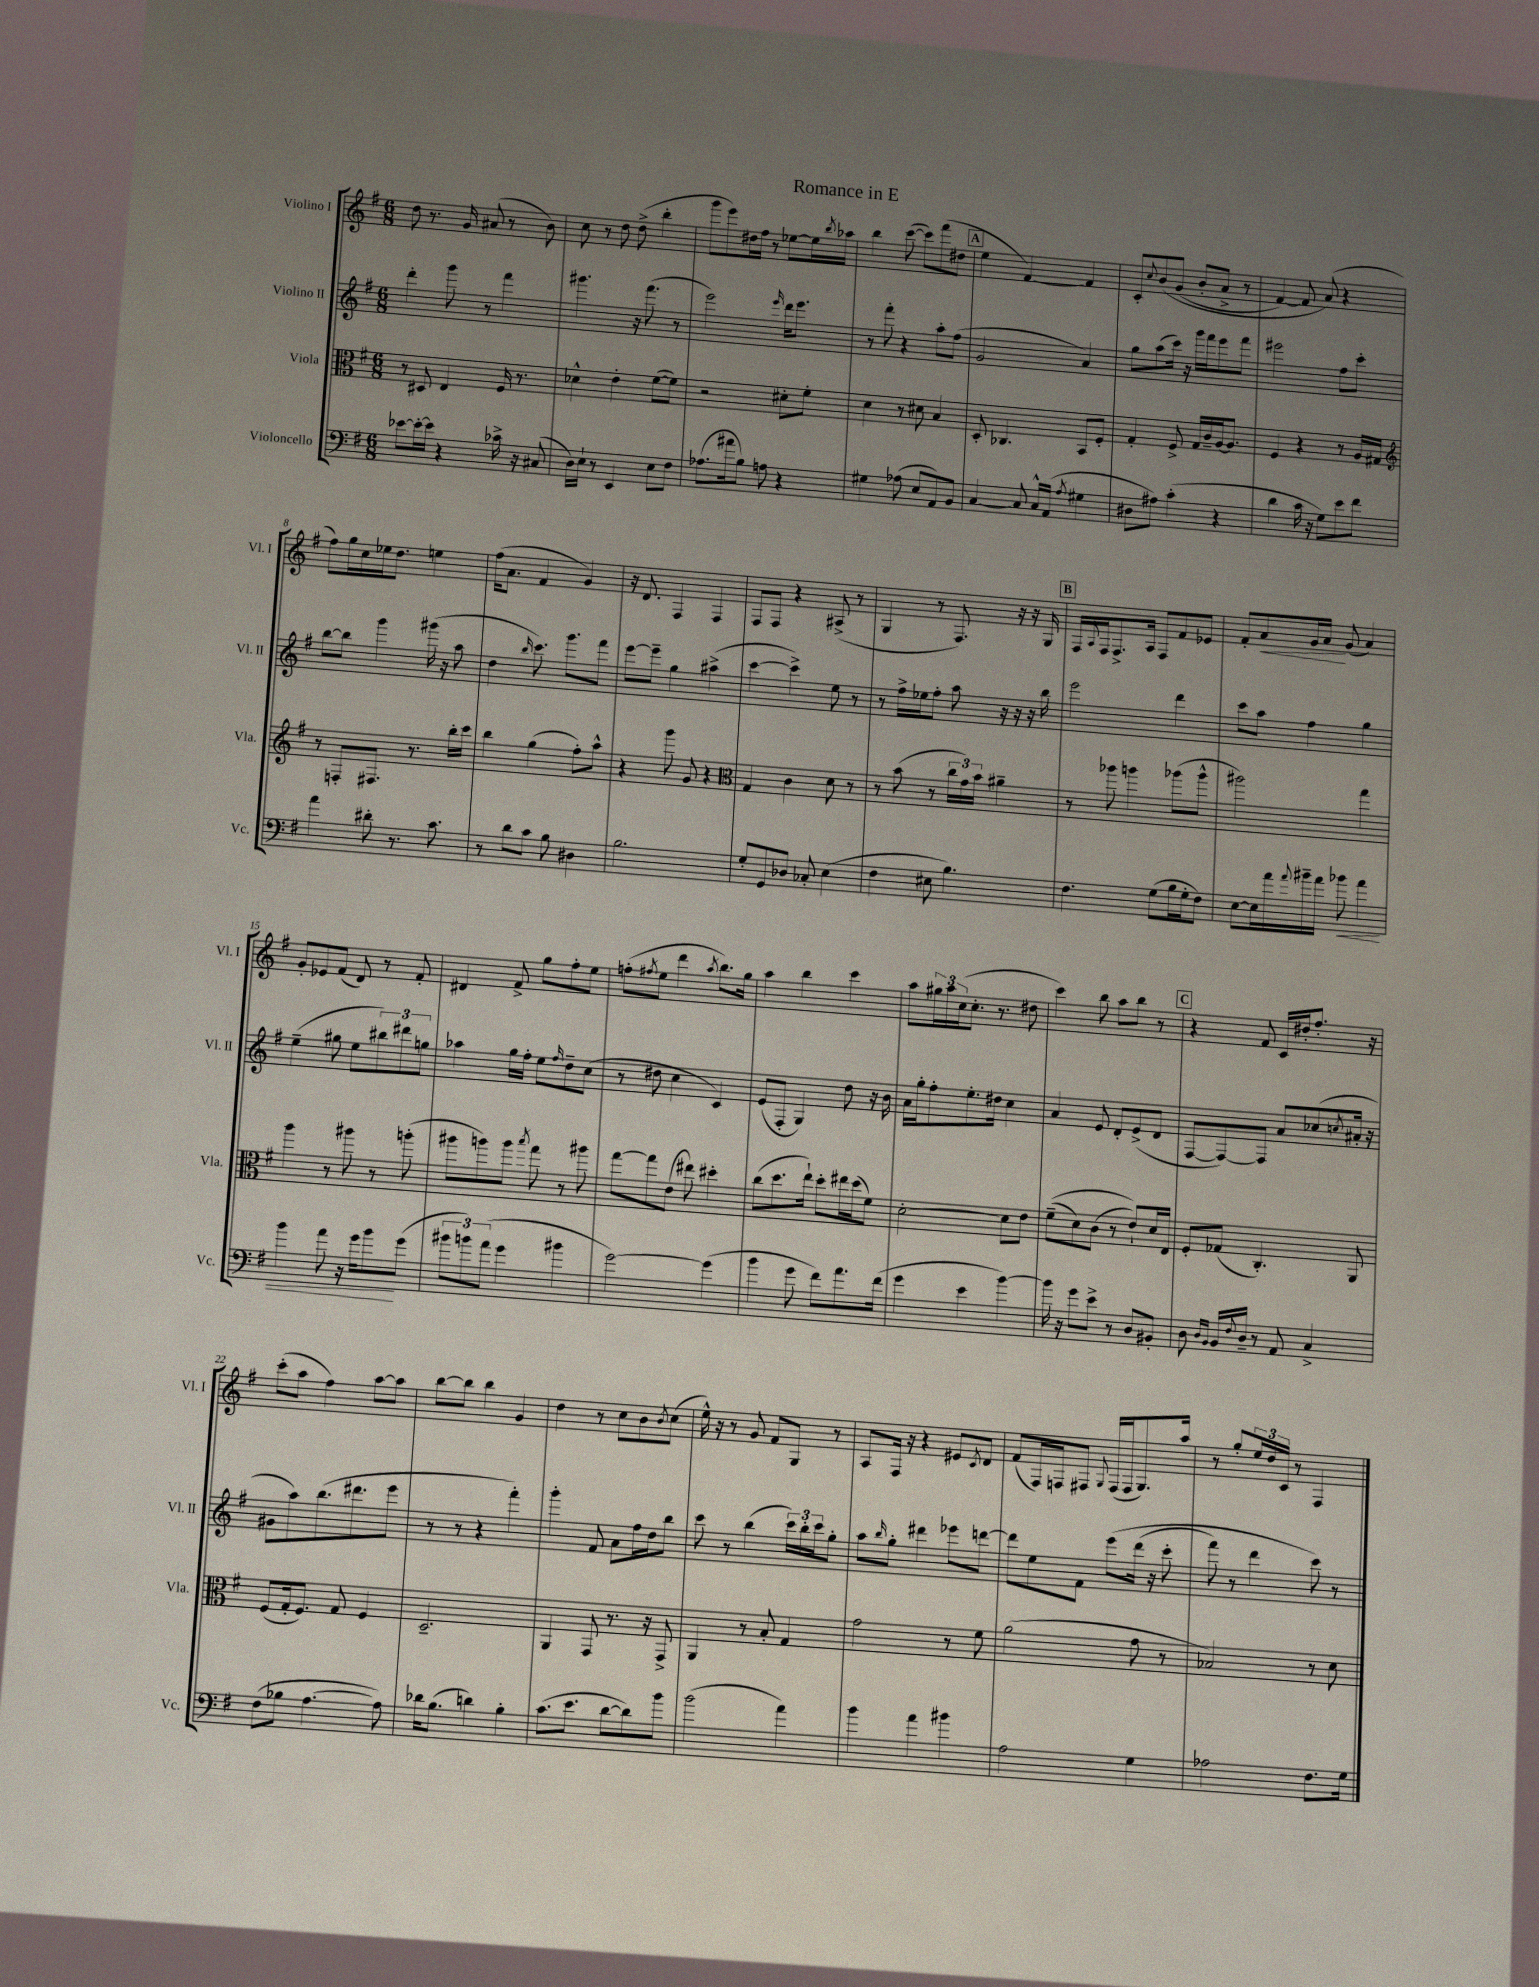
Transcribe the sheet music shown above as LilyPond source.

\header { title = "Romance in E" }
<<
\new StaffGroup <<
\new Staff = "s0" \with { instrumentName = "Violino I" shortInstrumentName = "Vl. I" } {
    \clef treble \key g \major \numericTimeSignature \time 6/8
    d''8 r8. g'16 ais'8( r8 b'8) |
    c''8 r8 d''8 d''8->( b''4-. |
    g'''8 e'''8) dis''16 fis''16 r8 ees''8~ ees''16 \acciaccatura { b''8 } aes''16 |
    b''4 c'''8~( c'''8) fis'''8( dis''8 |
    \mark \markup { \box "A" } e''4 fis'4~) fis'4 |
    c'8-. \appoggiatura { c''8 } b'8\( g'8( b'8-. a'8-> r8 |
    fis'4~) fis'8 a'8(\) r4 |
    fis''8) g''16 c''16 ees''16 d''8. e''4 |
    fis''16( a'8. fis'4 g'4) |
    r16 d'8. fis4 fis4 |
    fis8 fis8 r4 ais8->( r8 |
    g4 r8 fis8.) r16 r16 g16 |
    \mark \markup { \box "B" } fis16 \appoggiatura { a8 } fis16 fis8.-> a16 fis8 fis'8 ees'8 |
    fis'8-. a'8\< g'16 a'16\! g'8( a'4) |
    g'8-. ees'8 fis'8( d'8) r8 fis'8-. |
    dis'4 fis'8-> g''8 fis''8-. e''8 |
    f''8-.( \acciaccatura { fis''8 } e''8 d'''4 \acciaccatura { a''8 } b''8.) g''16 |
    a''4 b''4 c'''4 |
    a''8 \tuplet 3/2 { gis''16 a''16 c''16( } c''8.-. r8. dis''8 |
    c'''4) b''8 a''8 b''8 r8 |
    \mark \markup { \box "C" } r4 fis'8 c'16 dis''16-. fis''8.-. r16 |
    c'''8-.( a''8 fis''4) a''8~ a''8 |
    b''8~ b''8 b''4 g'4 |
    d''4 r8 c''8 b'8 \acciaccatura { b'8 } c''8( |
    e''16-^) r16 r8 g'8 fis'8 g8 r8 |
    a8 fis16 r16 r4 eis'8 \acciaccatura { c'8 } d'8 |
    fis'8( fis16) f16 fis8 \appoggiatura { g8 } fis16( fis16 g8.) a''16 |
    r8 g''8-. \tuplet 3/2 { e''16 d''16 c'16 } r8 fis4 \bar "|." |
}
\new Staff = "s1" \with { instrumentName = "Violino II" shortInstrumentName = "Vl. II" } {
    \clef treble \key g \major \numericTimeSignature \time 6/8
    d'''4-. g'''8 r8 fis'''4 |
    gis'''4. r16 fis'''8.( r8 |
    e'''2) \grace { e'''16 } d'''16 e'''8. |
    r8 fis'''8-. r4 a''8-. fis''8( |
    \mark \markup { \box "A" } g'2 a'4) |
    g''8 a''8( c'''16) r16 g'''16 fis'''16 e'''8 fis'''8 |
    eis'''2 fis''8 c'''8-. |
    b''8~ b''8 g'''4 gis'''16( r16 a''8 |
    d''4 \grace { b''16 } c'''8.) g'''8. fis'''8 |
    e'''8~ e'''8-- g''4 ais''4->( |
    c'''4~ c'''4->) e''8 r8 |
    r8 fis''16-> ees''16 fis''8-. a''8 r16 r16 r16 b''16 |
    \mark \markup { \box "B" } e'''2 d'''4 |
    c'''8 a''8 fis''4 g''4 |
    e''4--( gis''8 e''8 \tuplet 3/2 { bis''8) dis'''8 g''8 } |
    aes''4 g''16 fis''16-. e''8 \grace { fis''16 } d''8-- c''8( |
    r8 dis''8 c''4 c'4) |
    e'8( fis8-. g4) d''8 r16 b'16 |
    a'16 g''16-. fis''8-. e''8.-. dis''16 c''4 |
    a'4 e'8 d'8-. e'8->( d'8 |
    \mark \markup { \box "C" } fis8~ fis8~) fis8 a'8 ces''8( \acciaccatura { c''8 } ais'16-. r16 |
    gis'8 a''8) b''8.( dis'''8. e'''8 |
    r8 r8 r4 fis'''4-.) |
    g'''4-. fis'8 a'8 fis''16 d''16 b''8 |
    c'''8 r8 b''4( \tuplet 3/2 { c'''16) b''16-. c'''16 } g''8-. |
    a''8 \grace { b''16 } g''8-. dis'''4 ees'''8 d'''8~ |
    d'''8 e''8 fis'8 e'''8\( d'''16( r16 c'''8-. |
    fis'''8) r8 d'''4 c'''8\) r8 \bar "|." |
}
\new Staff = "s2" \with { instrumentName = "Viola" shortInstrumentName = "Vla." } {
    \clef alto \key g \major \numericTimeSignature \time 6/8
    r8 dis8 e4 fis16 r8. |
    des'4-^ e'4-. fis'8~( fis'8) |
    r2 dis'8-. fis'8-. |
    d'4 r8 dis'8 b4 |
    \mark \markup { \box "A" } d8-. ces4. b,8 fis8-. |
    g4-. fis8-> g16 c'16-- a16~ a8. |
    fis4 r4 r8 a16 gis16 |
    \clef treble r8 f8-. fis8. r8. b''16-. c'''16 |
    b''4 g''4( fis''8-.) a''8-^ |
    r4 g'''8 g'8 r4 |
    \clef alto g4 c'4 d'8 r8 |
    r8 b'8( r8 \tuplet 3/2 { c''16 g'16) b'16 } ais'4-- |
    \mark \markup { \box "B" } r8 aes''8 a''4 aes''8( aes''8-^ |
    ais''2) g''4 |
    a''4 r8 ais''8 r8 a''8-.( |
    ais''8 a''8) a''8 \acciaccatura { b''8 } g''8 r8 ais''8 |
    g''8~ g''8 e'8( eis''8) dis''4-. |
    c''8( d''8. e''16-!) d''8-. eis''16 d''16( fis'8) |
    d'2~-. d'8 e'8 |
    fis'8--(\( d'8) c'8( r8 e'8-!)\) d'16 e16 |
    \mark \markup { \box "C" } fis8-. ges8( c4.-.) a,8 |
    fis8( g16-. fis8.) g8 fis4 |
    d2.-- |
    a,4 g,8 r8. r16 g,8-> |
    a,4 r8 b8-. g4 |
    g'2 r8 fis'8 |
    a'2( g'8 r8 |
    bes2) r8 d'8 \bar "|." |
}
\new Staff = "s3" \with { instrumentName = "Violoncello" shortInstrumentName = "Vc." } {
    \clef bass \key g \major \numericTimeSignature \time 6/8
    ees'8~ ees'16~-. ees'16 r4 ces'16-> r16 cis8( |
    d16) e16-! r8 e,4 e8 fis8 |
    aes8.( ais'16 b8) a8 r4 |
    gis4 aes8( e8 a,8) b,8 |
    \mark \markup { \box "A" } c4~ c8 c16-^ a,16( \acciaccatura { a8 } gis4 |
    dis8 ais8) c'4-.( r4 |
    d'4 c'16 r16 g8) e'8 fis'8 |
    a'4 dis'8-. r8. c'8. |
    r8 d'8 c'8 b8 dis4 |
    b2. |
    g8-. g,8 des8 ces8-. e4( |
    fis4 eis8 b4.) |
    \mark \markup { \box "B" } fis4. g8( b16 g16-. fis8) |
    e8~ e16 a'16 \appoggiatura { a'8 } bis'16-- a'16 bes'8\< a'4 |
    b'4 a'8 r16 g'16 b'8\! g'8( |
    \tuplet 3/2 { bis'8 b'8) a'8( } g'4 bis'4 |
    g'2~) g'4( |
    b'4 g'8 fis'8) a'8. fis'16( |
    g'4 e'4 b'4~) |
    b'16 r16 g'8 e'8-> r8 d8 bis,8-. |
    \mark \markup { \box "C" } d8 \grace { d16 b,16 } b,16 \appoggiatura { fis8 } d16-- r8 a,8 c4-> |
    fis8( bes8 a4.~ a8) |
    des'16 b8.( d'4) b4-. |
    c'8.( e'8. d'8~ d'8) b'8 |
    b'2( a'4) |
    b'4 a'4 bis'4 |
    a2 g4 |
    aes2 fis8. g16 \bar "|." |
}
>>
>>
